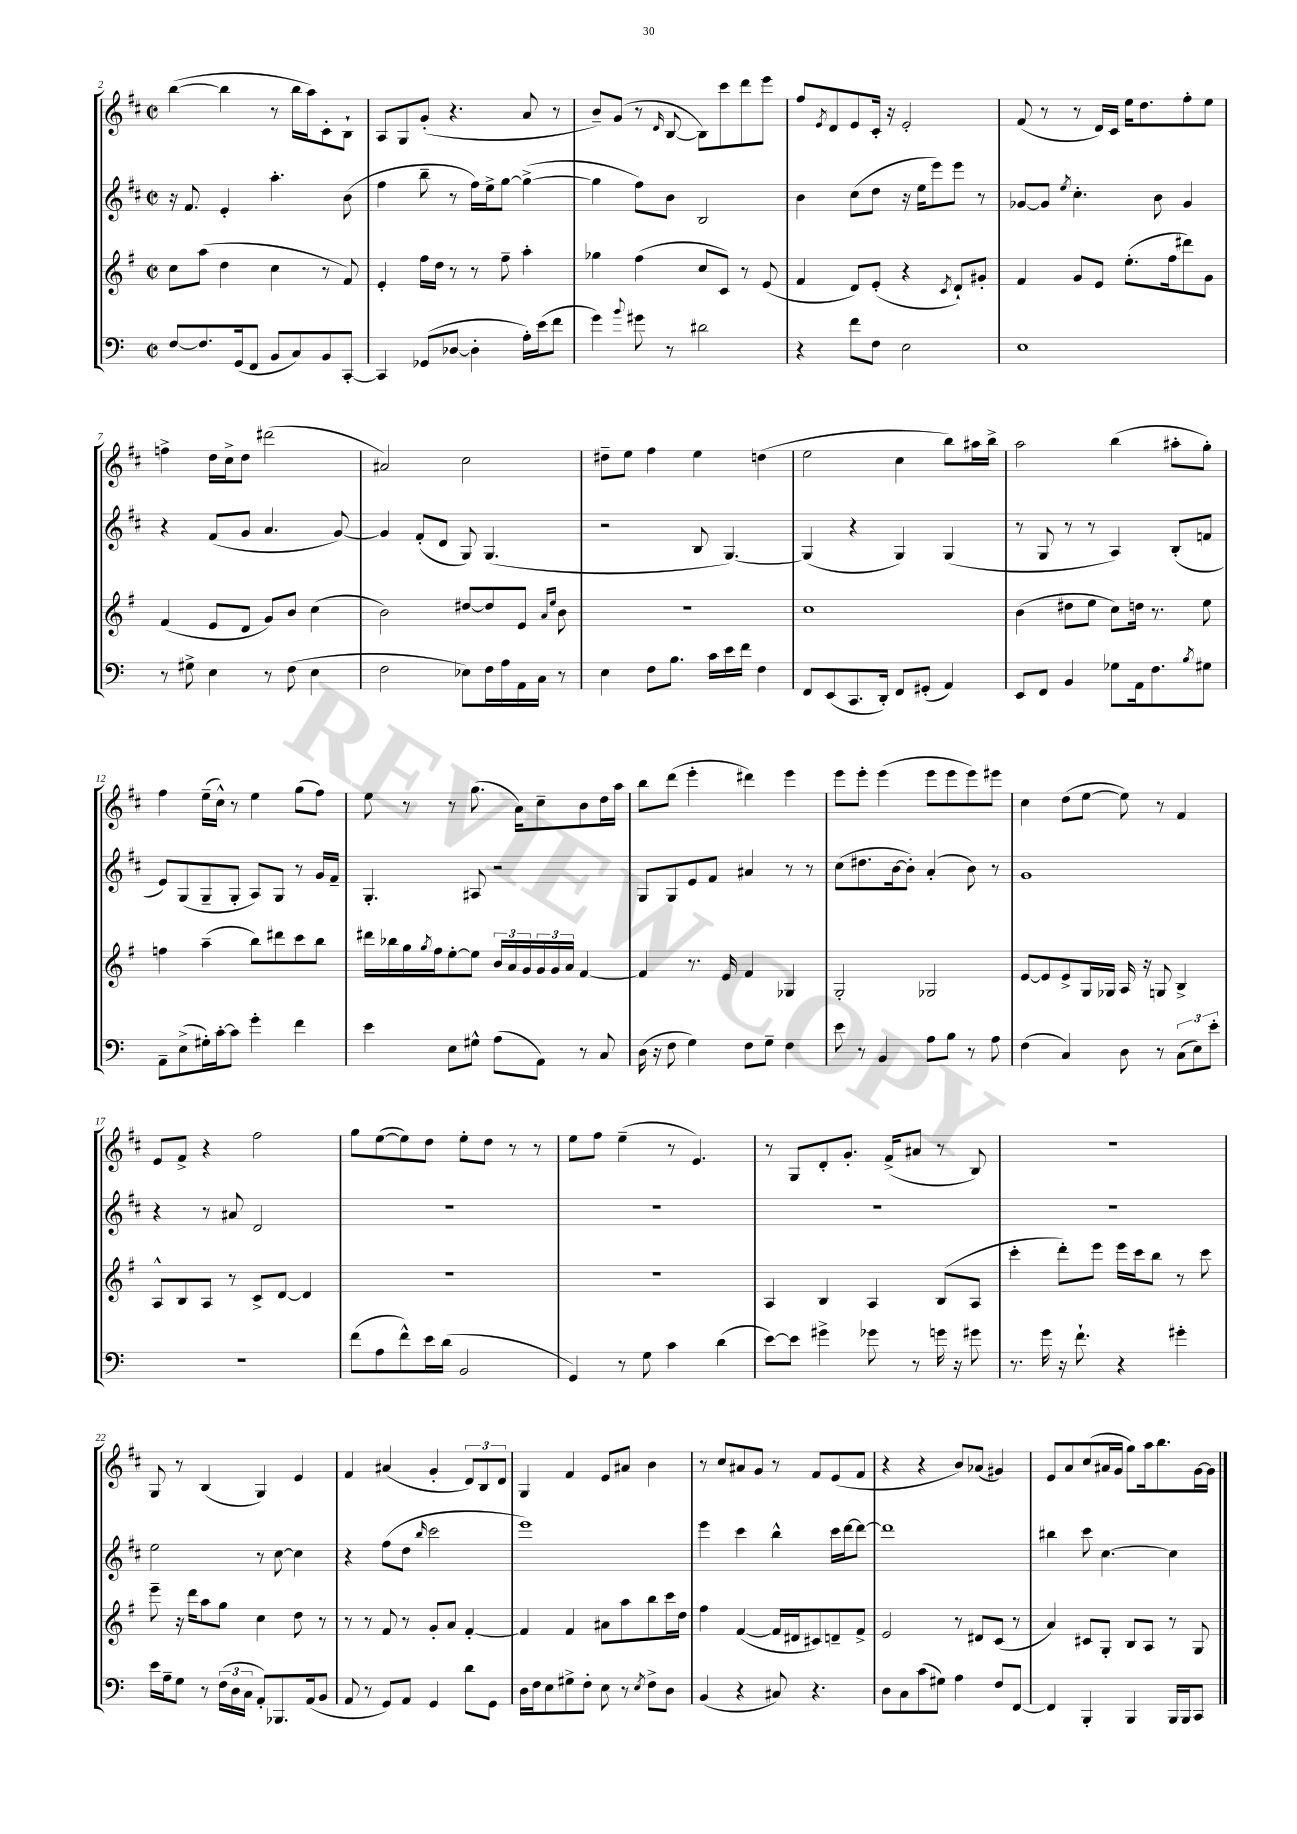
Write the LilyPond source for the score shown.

<<
\new StaffGroup <<
\new Staff = "s0" {
    \clef treble \key d \major \defaultTimeSignature \time 2/2
    b''4~( b''4 r8 b''16 a''16) cis'8-. b8-! |
    a8 g8 g'8-.( r4. a'8 r8 |
    b'8--) g'8( r8 \grace { d'16 } b8~ b8) cis'''8 d'''8 e'''8 |
    fis''8 \acciaccatura { e'8 } d'8 e'8 cis'16-. r16 e'2-. |
    fis'8( r8 r8 d'16) cis'16 e''16 d''8. fis''8-. e''8 |
    f''4-> d''16 cis''16-> d''8 dis'''2( |
    ais'2) cis''2 |
    dis''8-- e''8 fis''4 e''4 d''4( |
    e''2 cis''4 b''8) ais''16 b''16-> |
    a''2 b''4( ais''8-. g''8-.) |
    fis''4 e''16--( cis''16-^) r8 e''4 g''8( fis''8) |
    e''8 r8 r8 g''8.( a'16) cis''8-- b'8 d''16 a''16 |
    b''8 d'''8( e'''4-. dis'''4) e'''4 |
    e'''8 e'''8-. e'''4( e'''8 e'''8 e'''8) eis'''8 |
    cis''4 d''8( e''8~ e''8) r8 fis'4 |
    e'8 fis'8-> r4 fis''2 |
    g''8 e''8~( e''8) d''8 e''8-. d''8 r8 r8 |
    e''8 fis''8 e''4--( r8 e'4.) |
    r8 g8 d'8-. g'8.-. fis'16->( ais'8 r8 b8) |
    r1 |
    g8 r8 b4( g4) e'4 |
    fis'4 ais'4( g'4-. \tuplet 3/2 { d'8) b8 d'8 } |
    g4 fis'4 e'8 ais'8 b'4 |
    r8 cis''8 ais'8 g'8 r8 fis'8 e'8( fis'8 |
    r4 r4 b'8) aes'8( gis'4) |
    e'8 a'8 cis''8( ais'16 g'16 g''8) a''16 b''8. g'16~ g'16 \bar "|." |
}
\new Staff = "s1" {
    \clef treble \key d \major \defaultTimeSignature \time 2/2
    r16 fis'8. e'4-. a''4.-. b'8( |
    fis''4 b''8-- r8 fis''16) e''16-> g''8~ g''4~->( |
    g''4 fis''8) b'8 b2 |
    b'4 cis''8( d''8 r16 e''16 e'''8) e'''8 r8 |
    ges'8~ ges'8 \acciaccatura { e''8 } cis''4.-. b'8 ges'4 |
    r4 fis'8( g'8 a'4. g'8~) |
    g'4 fis'8-.( d'8 g8) g4.( |
    r2 b8 g4.~) |
    g4( r4 g4) g4( |
    r8 g8 r8 r8 a4) b8-.( f'8 |
    e'8) g8( g8-- g8-. a8) g8 r8 g'16 fis'16-- |
    g4.-. ais8 r2 |
    g8 g8 e'8 fis'8 ais'4 r8 r8 |
    cis''8( dis''8. b'16~ b'8-.) a'4-.( b'8) r8 |
    g'1 |
    r4 r8 ais'8 d'2 |
    R1 |
    R1 |
    R1 |
    R1 |
    e''2 r8 cis''8~ cis''4 |
    r4 fis''8( d''8 \grace { b''16 } cis'''2 |
    e'''1) |
    e'''4 cis'''4 b''4-^ cis'''16 d'''16~ d'''8~ |
    d'''1 |
    bis''4 cis'''8 cis''4.~ cis''4 \bar "|." |
}
\new Staff = "s2" {
    \clef treble \key g \major \defaultTimeSignature \time 2/2
    c''8 a''8( d''4 c''4 r8 fis'8) |
    e'4-. fis''16 d''16 r8 r8 fis''8-- a''4-. |
    ges''4 fis''4( c''8 c'8) r8 e'8( |
    fis'4 d'8) e'8-.( r4 \acciaccatura { c'8 } d'8-!) gis'8-. |
    fis'4 g'8 e'8 e''8.-.( fis''16 dis'''8) g'8 |
    fis'4( e'8 d'8 g'8) b'8 c''4( |
    b'2) dis''8~ dis''8 e'8 \grace { a'16 e''16 } b'8 |
    R1 |
    c''1 |
    b'4( dis''8 e''8 c''8) d''16 r8. e''8 |
    f''4 a''4--( b''8) dis'''8 c'''8 b''8 |
    dis'''16 bes''16 g''16 \acciaccatura { g''8 } fis''16 e''8~-. e''8 \tuplet 3/2 { b'16 a'16 g'16 } \tuplet 3/2 { g'16 g'16 a'16 } fis'4~ |
    fis'4 r8. e'16 fis'4 ges4 |
    g2-. ges2 |
    e'8~ e'8 e'8-> g16 ges16 a16 r16 g8 b4-> |
    a8-^ b8 a8 r8 c'8-> d'8~ d'4 |
    R1 |
    R1 |
    a4 b4 a4 b8( a8 |
    c'''4-. d'''8-.) e'''8 e'''16 c'''16 b''8 r8 c'''8 |
    e'''8-- r16 d'''16 a''8 g''8 c''4 d''8 r8 |
    r8 r8 fis'8 r8 g'8-. a'8 fis'4~-. |
    fis'4 fis'4 ais'8 a''8 b''8 c'''16 d''16 |
    fis''4 fis'4~( fis'16 dis'16 cis'8) d'8-- fis'8-> |
    e'2 r8 dis'8 c'8( r8 |
    a'4) cis'8 g8-. b8 a8 r8 g8 \bar "|." |
}
\new Staff = "s3" {
    \clef bass \key c \major \defaultTimeSignature \time 2/2
    f8~ f8. g,16( f,8 b,8 c8) b,8 c,8~-. |
    c,4 ges,8( des8~ des4-. a16-.) e'16( f'8 |
    g'4) \appoggiatura { b'8 } gis'8 r8 dis'2 |
    r4 f'8 f8 e2 |
    e1 |
    r8 gis8-> e4 r8 f8( e4 |
    f2 ees8) f16 a16 a,16 c16 r8 |
    e4 f8 b8. c'16 e'16 f'16 f4 |
    f,8 e,8( c,8. d,16-.) f,8 gis,8-.( a,4) |
    e,8 f,8 b,4 ges8 a,16 f8. \acciaccatura { b8 } gis8 |
    a,8-- e8->( gis16-.) c'16~-. c'8 g'4-. f'4 |
    e'4 e8 gis8-^ a8( a,8) r8 c8 |
    d16( r16 f8 g4) f8 g8-- f4 |
    e'8 r8 b,4 a8 b8 r8 a8 |
    f4( c4) d8 r8 \tuplet 3/2 { c8( e8) e'8-. } |
    R1 |
    f'8( a8 f'8-^) e'16 d'16( b,2 |
    g,4) r8 g8 c'4 d'4( |
    e'8~) e'8 gis'4-> ges'8 r8 g'16 r16 gis'8 |
    r8. g'16 r16 f'8.-! r4 gis'4-. |
    e'16 a16-- g8 r8 \tuplet 3/2 { f16( d16 c16 } a,8-.) bes,,8. a,16( b,8 |
    a,8 r8 g,8) a,8 g,4 d'8 g,8 |
    d16 f16 e8 gis8-> f8-. e8 r8 \acciaccatura { e8 } f8-> d8 |
    b,4( r4 cis8) r4. |
    d8 c8 c'8( gis8) a4 f8 f,8~ |
    f,4 b,,4-. b,,4 b,,16 b,,16 c,8 \bar "|." |
}
>>
>>
\layout { \context { \Score currentBarNumber = #2 } }
